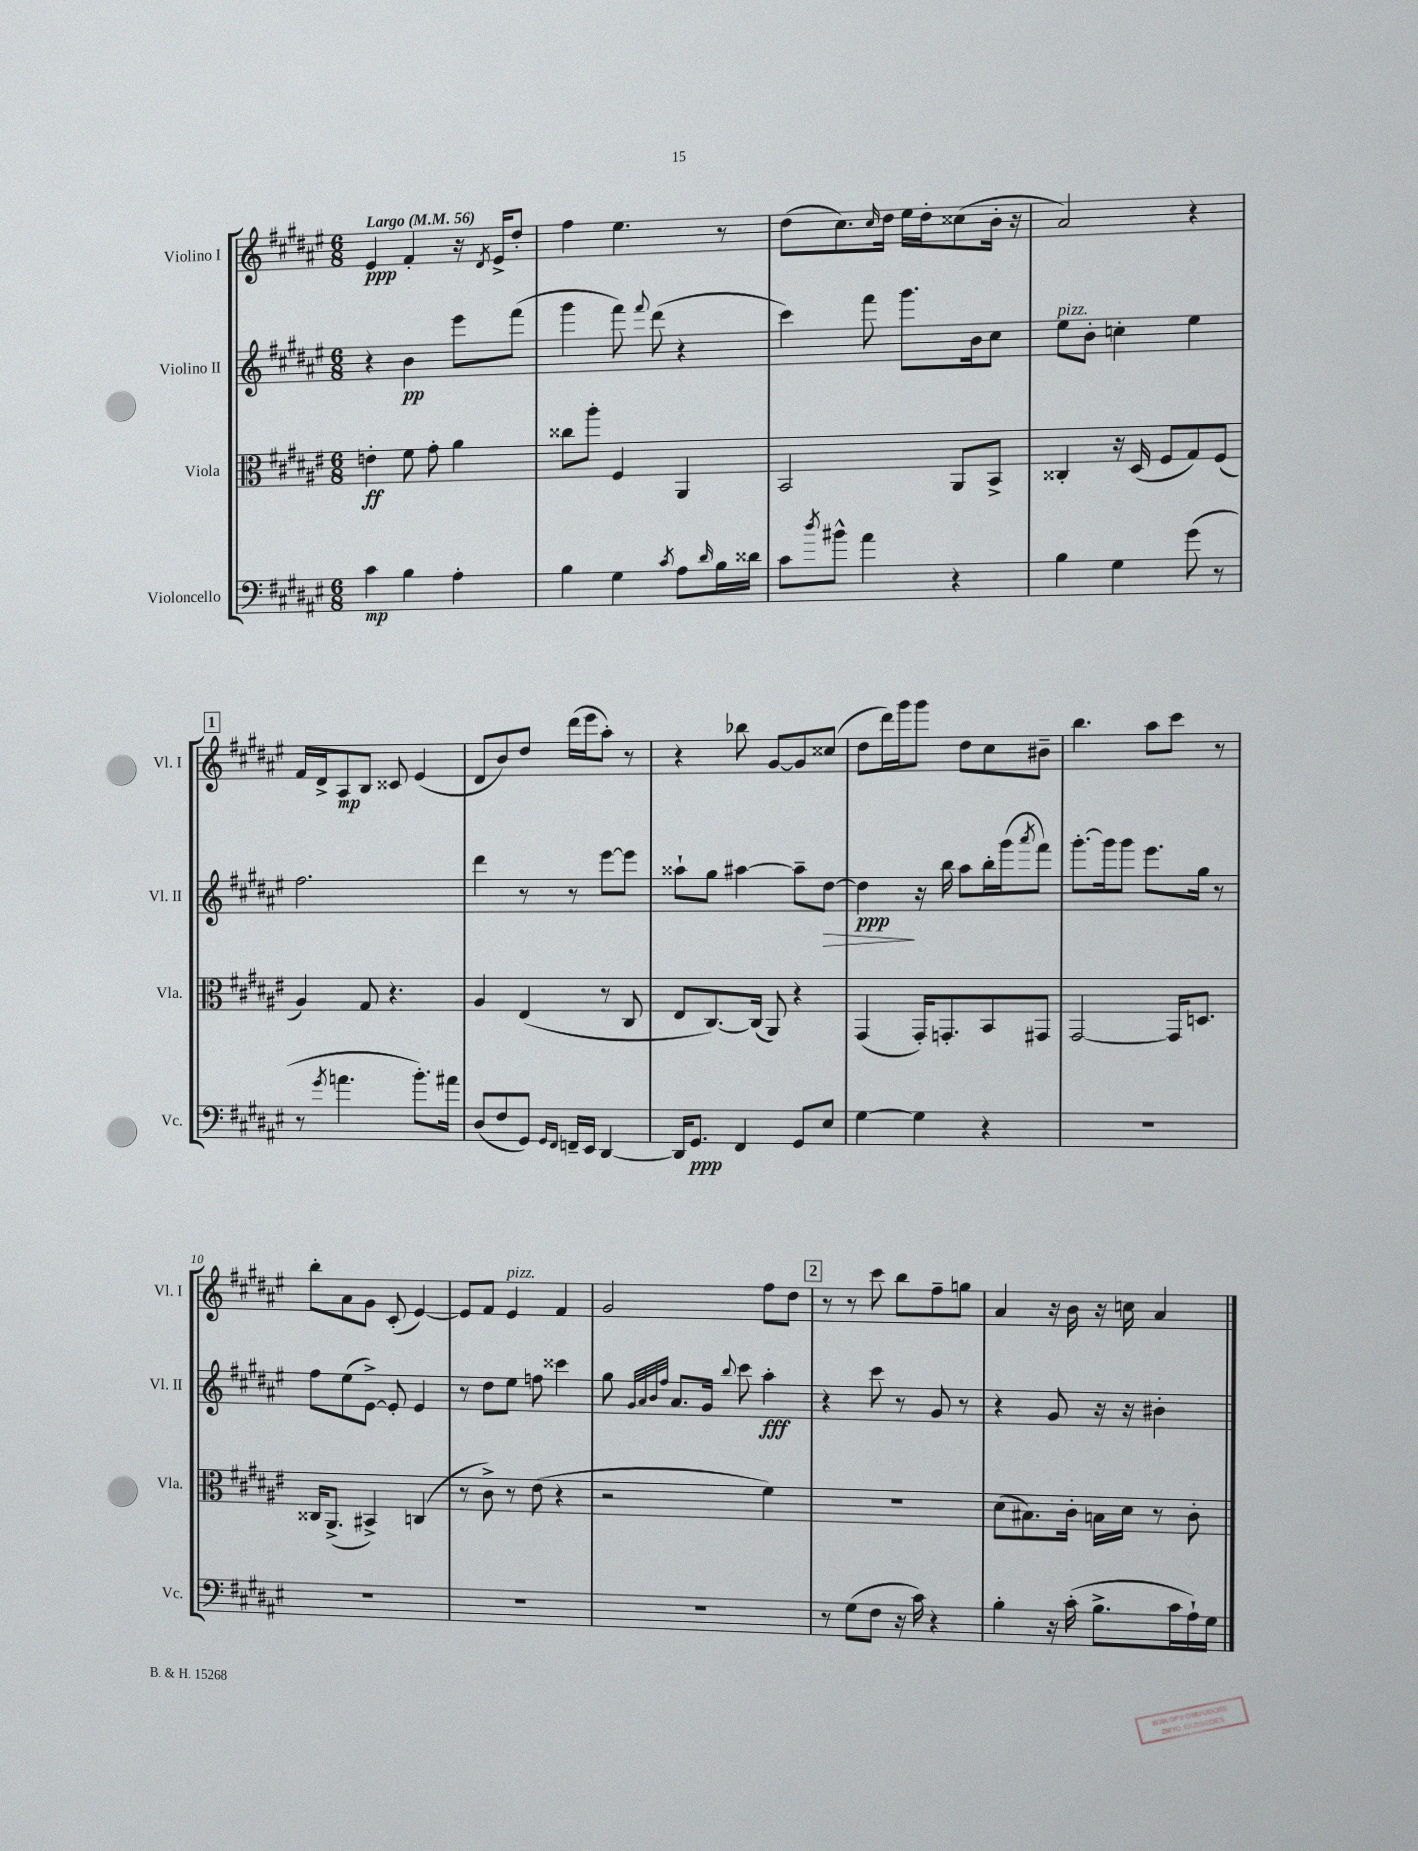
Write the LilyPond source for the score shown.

<<
\new StaffGroup <<
\new Staff = "s0" \with { instrumentName = "Violino I" shortInstrumentName = "Vl. I" } {
    \clef treble \key fis \major \numericTimeSignature \time 6/8 \tempo "Largo" 4 = 56
    eis'4\ppp fis'4-. r16 \acciaccatura { dis'8 } eis'16-> dis''8-. |
    fis''4 eis''4. r8 |
    dis''8( cis''8.) \grace { cis''16 } dis''16 eis''16 dis''16-. cisis''8( b'16-. r16 |
    ais'2) r4 |
    \mark \markup { \box "1" } fis'16 dis'16-> ais8\mp b8 cisis'8 eis'4( |
    dis'8 b'8) dis''8 dis'''16( eis'''16 ais''8-.) r8 |
    r4 bes''8 gis'8~ gis'8 cisis''8( |
    dis''8 dis'''16) gis'''16 gis'''8 dis''8 cis''8 bis'8-- |
    b''4. ais''8 cis'''8 r8 |
    b''8-. ais'8 gis'8 cis'8-.( eis'4~) |
    eis'8 fis'8 eis'4^\markup { \italic "pizz." } fis'4 |
    gis'2 fis''8 dis''8 |
    \mark \markup { \box "2" } r8 r8 cis'''8 b''8 fis''8-- g''8 |
    ais'4 r16 b'16 r16 c''16 ais'4 \bar "|." |
}
\new Staff = "s1" \with { instrumentName = "Violino II" shortInstrumentName = "Vl. II" } {
    \clef treble \key fis \major \numericTimeSignature \time 6/8
    r4 b'4\pp eis'''8 fis'''8( |
    gis'''4 fis'''8) \appoggiatura { fis'''8 } dis'''8( r4 |
    cis'''4) fis'''8 gis'''8. b'16 cis''8 |
    eis''8^\markup { \italic "pizz." } b'8-. c''4-. eis''4 |
    \mark \markup { \box "1" } fis''2. |
    dis'''4 r8 r8 eis'''8~ eis'''8 |
    aisis''8-! gis''8 ais''4~ ais''8-- dis''8~\> |
    dis''4\ppp\! r16 b''16 ais''8 b''16-. gis'''16( \acciaccatura { ais'''8 } fis'''8) |
    gis'''8.~-. gis'''16 gis'''8 eis'''8. gis''16 r8 |
    fis''8 eis''8( eis'8~->) eis'8-. eis'4 |
    r8 dis''8 eis''8 f''8 cisis'''4 |
    gis''8 \grace { gis'32 ais'32 b'32 fis''32 } ais'8. gis'16 \appoggiatura { b''8 } cis'''8 ais''4-.\fff |
    \mark \markup { \box "2" } r4 cis'''8 r8 gis'8 r8 |
    r4 gis'8 r16 r16 bis'4-. \bar "|." |
}
\new Staff = "s2" \with { instrumentName = "Viola" shortInstrumentName = "Vla." } {
    \clef alto \key fis \major \numericTimeSignature \time 6/8
    e'4-.\ff fis'8 gis'8-. ais'4 |
    cisis''8 ais''8-. fis4 ais,4 |
    b,2 ais,8 b,8-> |
    cisis4-. r16 dis16( fis8 gis8) fis8( |
    \mark \markup { \box "1" } ais4) gis8 r4. |
    ais4 eis4( r8 cis8 |
    eis8 cis8.~) cis16( ais,8) r4 |
    gis,4( gis,16-.) g,8.-. b,8 gis,8 |
    gis,2~ gis,16 d8. |
    cisis16 ais,8.->( bis,4->) c4( |
    r8 cis'8->) r8 eis'8( r4 |
    r2 fis'4) |
    \mark \markup { \box "2" } R2. |
    dis'8( bis8.) cis'16-. b16 dis'16 r8 cis'8-. \bar "|." |
}
\new Staff = "s3" \with { instrumentName = "Violoncello" shortInstrumentName = "Vc." } {
    \clef bass \key fis \major \numericTimeSignature \time 6/8
    cis'4\mp b4 ais4-. |
    b4 gis4 \acciaccatura { cis'8 } ais8 \grace { dis'16 } b16 disis'16 |
    cis'8 \acciaccatura { dis''8 } bis'8-^ ais'4 r4 |
    b4 gis4 gis'8( r8 |
    \mark \markup { \box "1" } r8 \acciaccatura { gis'8 } a'4. b'8.-.) ais'16 |
    dis8( fis8 gis,8) \grace { gis,16 fis,16 } f,16-- eis,16 dis,4~ |
    dis,16 gis,8.\ppp fis,4 gis,8 eis8 |
    gis4~ gis4 r4 |
    R2. |
    R2. |
    R2. |
    R2. |
    \mark \markup { \box "2" } r8 gis8( fis8 r16 cis'16) r4 |
    b4-. r16 cis'16-.( b8.-> cis'16 ais16-!) gis16 \bar "|." |
}
>>
>>
